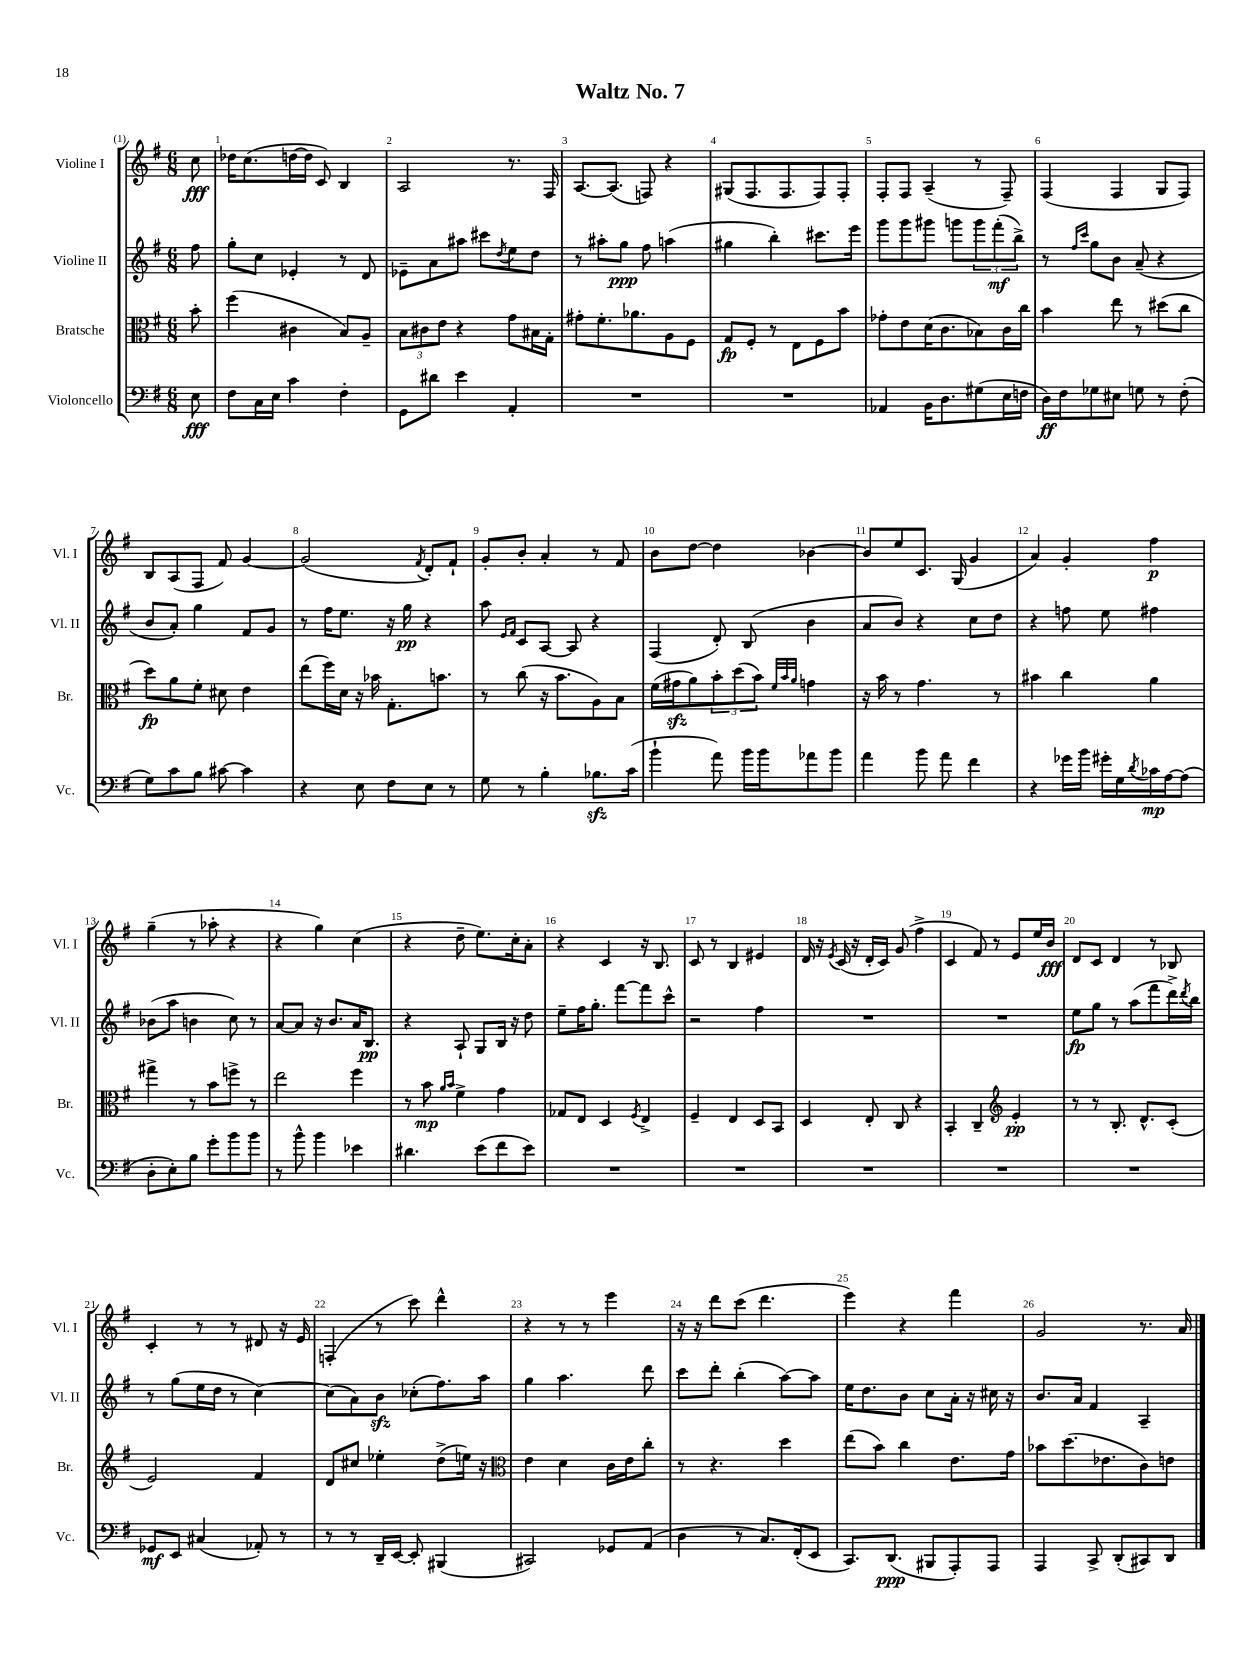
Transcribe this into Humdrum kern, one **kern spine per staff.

**kern	**kern	**kern	**kern
*staff4	*staff3	*staff2	*staff1
*clefF4	*clefC3	*clefG2	*clefG2
*k[f#]	*k[f#]	*k[f#]	*k[f#]
*M6/8	*M6/8	*M6/8	*M6/8
8E\	8b'\	8ff#\	8cc\
=	=	=	=
8F#\L	(4ff#\	8gg'\L	16dd-\LK
.	.	.	(8.cc\
16C\L	.	8cc\J	.
16E\JJ	.	.	.
4c\	4c#\	4e-'/	[16dd\L
.	.	.	16dd\]JJ
.	.	.	8c/)
4F#'\	8B/L)	8r	4B/
.	8A~/J	8d/	.
=	=	=	=
8GG\L	12B\L	8e-~\L	2A/
.	12c#\	.	.
8d#\J	.	8a\	.
.	12e\J	.	.
4e\	4r	8aa#\J	.
.	.	8ccc#\L	.
.	.	8qdd/	.
4AA'/	8g\L	8ee\	8.r
.	16B#\L	8dd\J	.
.	16G'\JJ	.	16F#/
=	=	=	=
2.r	8g#'\L	8r	[8.A/L
.	8.f#'\	8aa#'\L	.
.	.	.	(8.A/]J
.	.	8gg\J	.
.	8.a-\	.	.
.	.	8ff#\	8F/)
.	8A\	(4aa\	4r
.	8F#\J	.	.
=	=	=	=
2.r	8G/L	4gg#\	(8G#/L
.	8F#'/J	.	8.F#/
.	8r	4bb'\)	.
.	.	.	8.F#/
.	8E\L	.	.
.	8F#\	8.ccc#\L	8F#/)
.	8b\J	.	8F#'/J
.	.	16eee\Jk	.
=	=	=	=
4AA-/	8g-'\L	8ggg\L	8F#'/L
.	8e\	8ggg\	8F#/J
16BB\LK	(16d\K	8ggg#\J	(4A~/
8.D\	8.c\	.	.
.	.	8ggg\L	.
(8G#\	8B-\)	12ggg\	8r
.	.	(12fff#'\	.
16E\L	16c\L	.	8F#~/)
.	.	12bb^\J)	.
16F\JJ	16cc\JJ	.	.
=	=	=	=
16D\LL)	4b\	8r	(4F#/
16F#\J	.	.	.
.	.	16qqff#/LL	.
.	.	16qqccc/JJ	.
8G-\	.	8gg\L	.
8E#\J	8ee\	8b\J	4F#/
8G\	8r	(8a~/	.
8r	(8dd#\L	4r	8G/L
(8F#'\	8cc\J	.	8F#/J)
=	=	=	=
8G\L)	8dd\L)	8b/L	8B/L
8c\	8a\	8a'/J)	(8A/
8B\J	8f#'\J	4gg\	8F#/J
[8c#\	8d#\	.	8f#/)
4c#\]	4e\	8f#/L	[4g/
.	.	8g/J	.
=	=	=	=
4r	(8ee\L	8r	(2g/]
.	16ff#\L)	16ff#\LK	.
.	16d\JJ	8.ee\J	.
8E\	16r	.	.
.	16b-\	.	.
8F#\L	8.G'\L	16r	.
.	.	16gg\	.
.	.	.	8qf#/
8E\J	.	4r	8d'/L)
.	8.b\J	.	.
8r	.	.	8f#`/J
=	=	=	=
8G\	8r	8aa\	8g'/L
.	.	16qqe/LL	.
.	.	16qqf#/JJ	.
8r	(8cc\	8c/L	8b'/J
4B'\	16r	[8A/J	4a'/
.	8.b\L	.	.
.	.	8A/]	.
8.B-\L	8A\)	4r	8r
.	8B\J	.	8f#/
(16c\Jk	.	.	.
=	=	=	=
4b`\	(16f#\LL	(4F#/	8b\L
.	16g#\J	.	.
.	8a\)	.	[8dd\J
8a\)	12b'\	8d'/)	4dd\]
.	(12dd\	.	.
16b\LL	.	(8B/	.
.	12b\J)	.	.
16b\J	.	.	.
.	32qqf#/LLL	.	.
.	32qqb/	.	.
.	32qqa/JJJ	.	.
8a-\	4g\	4b\	[4b-\
8b\J	.	.	.
=	=	=	=
4a\	16r	8a/L	8b-/]L
.	16b\	.	.
.	8r	8b/J)	8ee/
8b\	4.g\	4r	8.c/J
8a\	.	.	.
.	.	.	(16G/
4f#\	.	8cc\L	4g/
.	8r	8dd\J	.
=	=	=	=
4r	4b#\	4r	4a/)
16g-\LL	4cc\	8ff\	4g'/
16b\JJ	.	.	.
16g#'\LL	.	8ee\	.
16G\	.	.	.
8qd/	.	.	.
16c-\	4a\	4ff#\	4ff#\
[16A\J	.	.	.
(8A\]J	.	.	.
=	=	=	=
8D'\L	4gg#^\	(8b-\L	(4gg~\
8E'\)	.	8aa\J	.
8B\J	8r	4b\	8r
8g'\L	8b\L	.	8aa-'\
8b\	8ff^\J	8cc\)	4r
8b\J	8r	8r	.
=	=	=	=
8r	2ee\	[8a/L	4r
8b^^\	.	8a/]J	.
4b\	.	16r	4gg\)
.	.	8.b/L	.
4e-\	4ff#\	16a/K	(4cc\
.	.	8.B/J	.
=	=	=	=
4.d#\	8r	4r	4r
.	8b\	.	.
.	16qqa/LL	.	.
.	16qqb/JJ	.	.
.	4f#^\	8A`/	8dd~\
(8e\L	.	8G/L	8.ee\L)
8f#\	4g\	16B/Jk	.
.	.	16r	16cc'\k
8e\J)	.	8dd\	8a'\J
=	=	=	=
2.r	8G-/L	8ee~\L	4r
.	8E/J	16ff#\K	.
.	.	8.gg'\J	.
.	4D/	.	4c/
.	.	[8fff#\L	.
.	8qF#/	.	.
.	4E^/	8fff#\]	16r
.	.	.	8.B/
.	.	8ccc^^\J	.
=	=	=	=
2.r	4F#~/	2r	8c/
.	.	.	8r
.	4E/	.	4B/
.	8D/L	4ff#\	4e#/
.	8BB/J	.	.
=	=	=	=
2.r	4D/	2.r	16d/
.	.	.	16r
.	.	.	8qe/
.	.	.	(16c/
.	.	.	16r
.	8E'/	.	16d'/LL
.	.	.	16c/JJ)
.	8C/	.	(8g/
.	4r	.	4ff#^\
=	=	=	=
2.r	4BB'/	2.r	4c/
.	4C~/	.	8f#/)
.	.	.	8r
*	*clefG2	*	*
.	4e'/	.	8e/L
.	.	.	16ee/L
.	.	.	16b/JJ
=	=	=	=
2.r	8r	8ee\L	8d/L
.	8r	8gg\J	8c/J
.	8.B'/	8r	4d/
.	.	(8aa\L	.
.	8.d^^/L	.	.
.	.	8fff#\	8r
.	(8c'/J	16ddd^\L)	8B-/
.	.	8qddd/	.
.	.	16bb\JJ	.
=	=	=	=
8GG-/L	2e/)	8r	4c'/
8EE/J	.	(8gg\L	.
(4C#/	.	16ee\L	8r
.	.	16dd\JJ	.
.	.	8r	8r
8AA-'/)	4f#/	[4cc\)	8d#/
8r	.	.	16r
.	.	.	16e/
=	=	=	=
8r	8d/L	(8cc\]L	(4F'/
8r	8cc#/J	8a\)	.
16DD~/LL	4ee-'\	8b\J	8r
[16EE/JJ	.	.	.
8EE'/]	.	(8cc-'\L	8ccc\)
(4BBB#/	(8dd^\L	8.ff#\)	4ddd^^\
.	16ee\Jk)	.	.
.	16r	16aa\Jk	.
=	=	=	=
*	*clefC3	*	*
2CC#/)	4e\	4gg\	4r
.	4d\	4.aa\	8r
.	.	.	8r
8GG-/L	16c\LL	.	4eee\
.	16e\J	.	.
(8AA/J	8cc'\J	8ddd\	.
=	=	=	=
4D\	8r	8ccc\L	16r
.	.	.	16r
.	4.r	8ddd'\J	8ddd\L
8r	.	(4bb'\	(8ccc\J
8.C/L)	.	.	4.ddd\
.	4dd\	[8aa\L)	.
(16FF#'/k	.	.	.
8EE/J	.	8aa\]J	.
=	=	=	=
8.CC/L)	(8ee\L	16ee\LK	4eee\)
.	.	8.dd\	.
.	8b\J)	.	.
(8.DD/J	.	.	.
.	4cc\	8b\J	4r
8BBB#/L	.	8cc\L	.
8AAA'/)	8.e\L	16a'\Jk	4fff#\
.	.	16r	.
8AAA/J	.	16cc#\	.
.	16g\Jk	16r	.
=	=	=	=
4AAA/	8b-\L	8.b/L	2g/
.	(8.dd\	.	.
.	.	16a/Jk	.
8CC^/	.	4f#/	.
.	8.e-\	.	.
(8DD'/L	.	.	.
8CC#/)	8c\)	4A~/	8.r
8DD/J	8e\J	.	.
.	.	.	16a/
==	==	==	==
*-	*-	*-	*-
